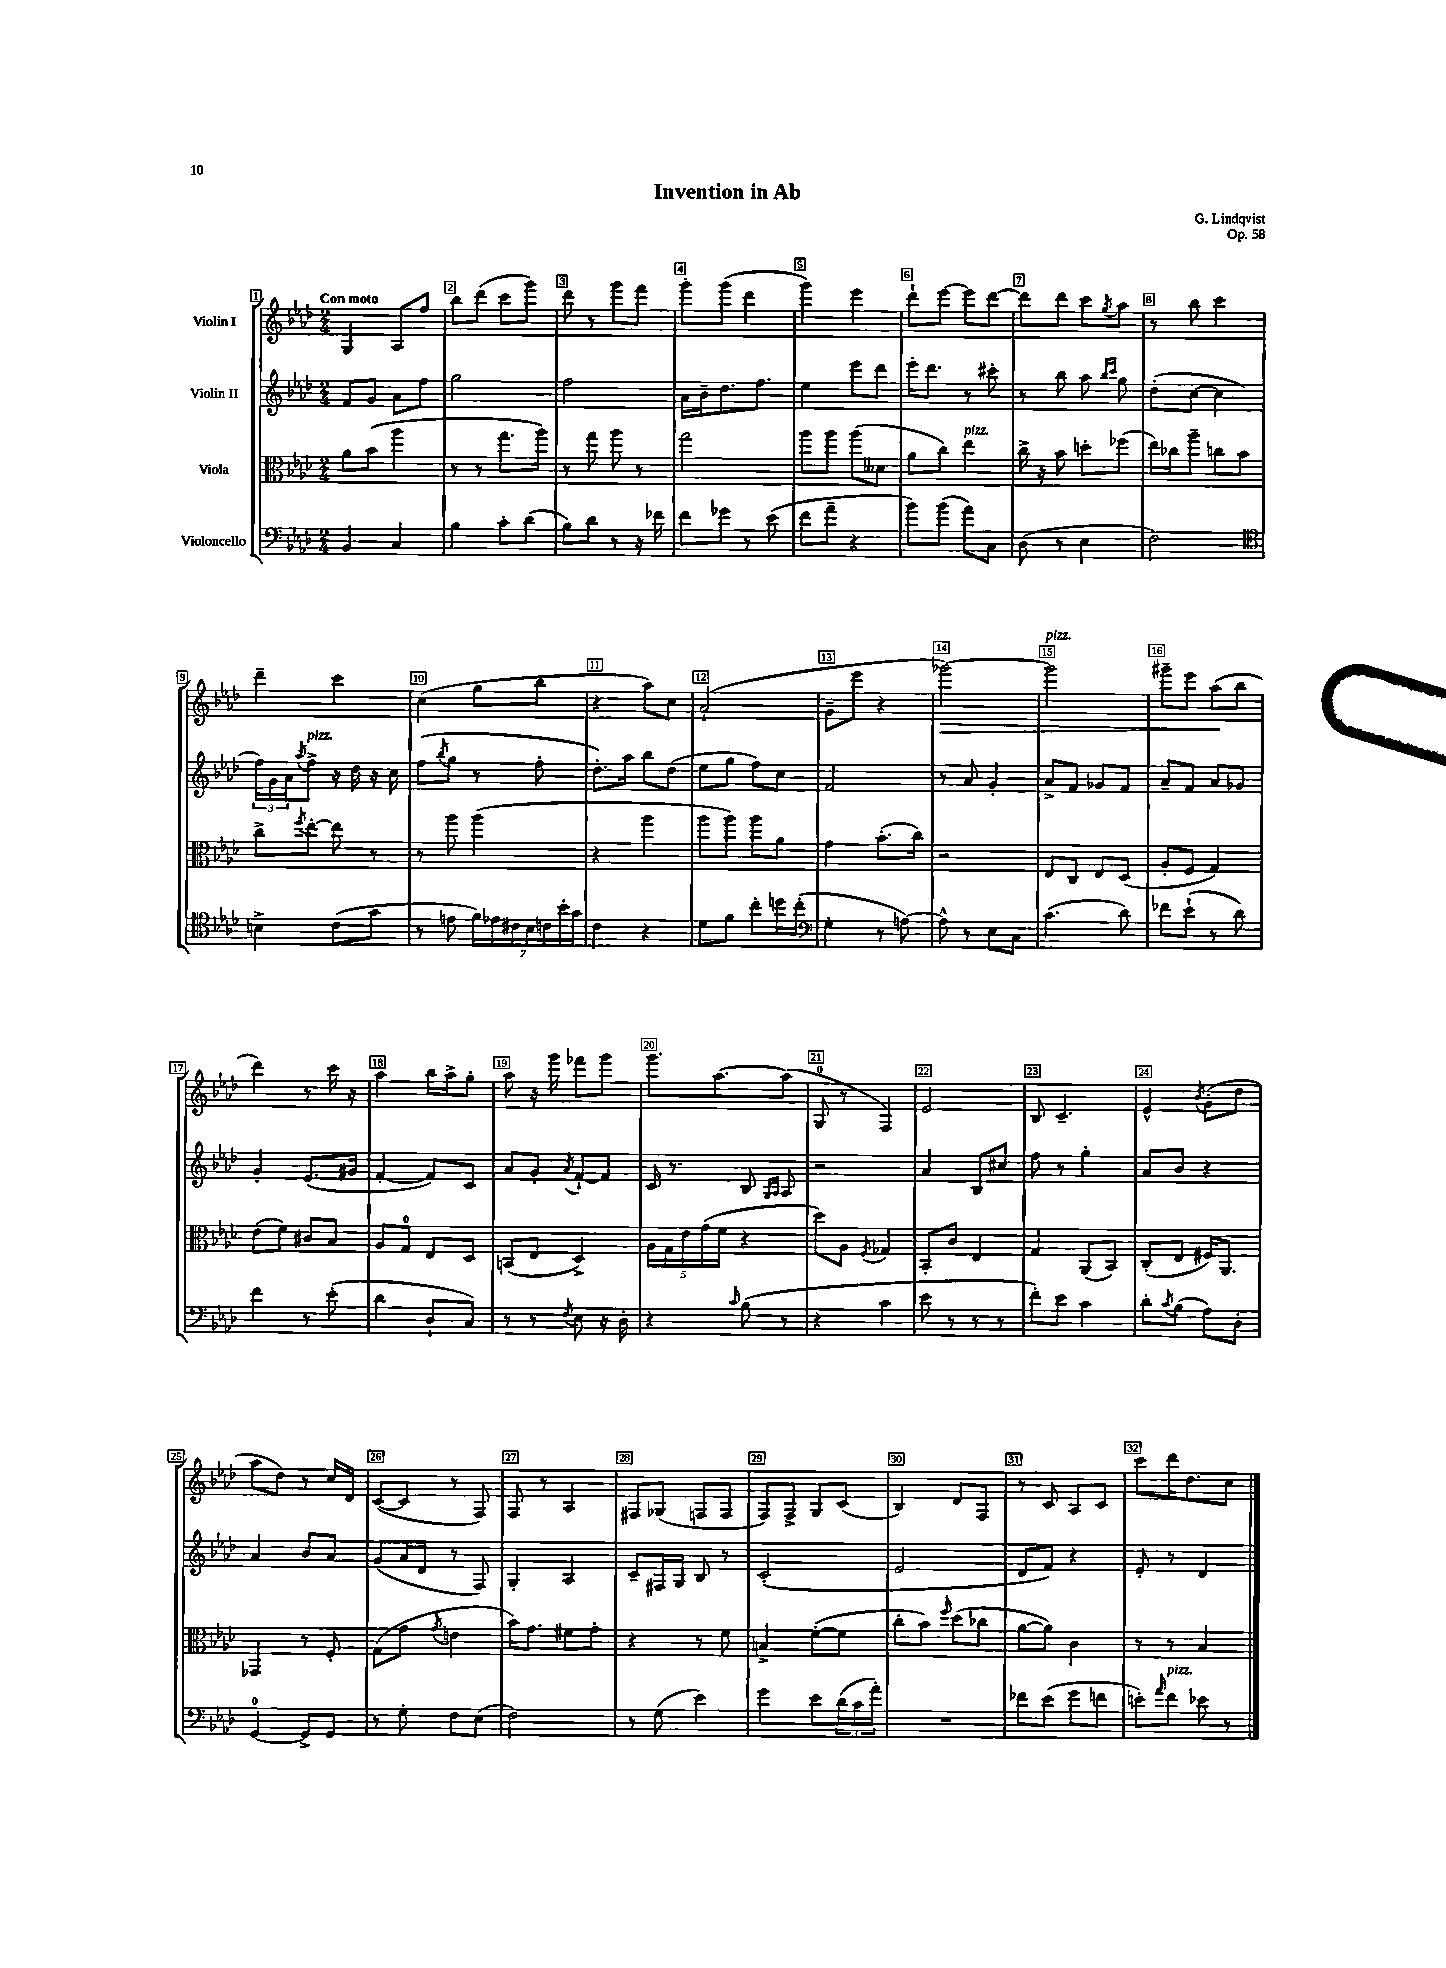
\header { title = "Invention in Ab" composer = "G. Lindqvist" opus = "Op. 58" }
<<
\new StaffGroup <<
\new Staff = "s0" \with { instrumentName = "Violin I" } {
    \clef treble \key aes \major \numericTimeSignature \time 2/4 \tempo "Con moto"
    g4 aes8 f''8 |
    bes''8 des'''8( c'''8 g'''8) |
    des'''8 r8 g'''8 f'''8 |
    g'''8-. g'''8( des'''4 |
    g'''4) ees'''4 |
    des'''8-! ees'''8~ ees'''8 des'''8~ |
    des'''8 des'''8 c'''8 \acciaccatura { g''8 } aes''8 |
    r8 bes''8 c'''4 |
    des'''4-- c'''4 |
    c''4( g''8 bes''8 |
    r4 aes''8) c''8 |
    aes'2-!( |
    g'8-- ees'''8 r4 |
    ges'''2~\>) |
    ges'''2^\markup { \italic "pizz." } |
    gis'''8-- ees'''8 aes''8\!( bes''8 |
    des'''4) r8 c'''16 r16 |
    aes''4 bes''16 aes''16-> g''8-. |
    aes''8 r16 g'''16 fes'''8 g'''8 |
    g'''8. aes''8.~ aes''8( |
    g8-0 r8 f4) |
    ees'2 |
    bes8 c'4.-- |
    ees'4-^ \acciaccatura { bes'8 } g'8-.( des''8 |
    aes''8 des''8) r8 c''16 des'16 |
    c'8~( c'8 r8 f8) |
    f8 r8 aes4 |
    fis8 ges8( f8 f8 |
    f8) f8-> g8 c'8( |
    bes4) des'8 f8 |
    r8 c'8 aes8 c'8 |
    c'''8 des'''16 des''8. c''8 \bar "|." |
}
\new Staff = "s1" \with { instrumentName = "Violin II" } {
    \clef treble \key aes \major \numericTimeSignature \time 2/4
    f'8 g'8 aes'8 f''8 |
    g''2 |
    f''2 |
    aes'16 bes'16-- des''8. f''8. |
    ees''4 ees'''8 des'''8 |
    ees'''16-. des'''8. r8 cis'''8-. |
    r8 bes''8 aes''8 \grace { bes''16 c'''16 } g''8 |
    des''8-.( c''8~ c''4 |
    \tuplet 3/2 { f''16) g'16 aes'16 } \acciaccatura { aes''8 } f''8->^\markup { \italic "pizz." } r16 des''16 r16 c''16 |
    f''8( \acciaccatura { bes''8 } g''8 r8 f''8-. |
    des''8.-.) aes''16 bes''8 des''8( |
    ees''8 g''8 f''8) c''8 |
    f'2 |
    r8 aes'8 g'4-. |
    aes'8-> f'8 ges'8 f'8 |
    aes'8-- f'8 aes'8 ges'8 |
    g'4-. ees'8.( gis'16 |
    f'4~-. f'8) c'8 |
    aes'8 g'8-. \acciaccatura { aes'8 } f'8~-! f'8 |
    c'16 r8. bes8 \grace { g16 aes16 } aes8 |
    r2 |
    aes'4 bes8 cis''8 |
    f''8 r8 g''4-. |
    aes'8 bes'8 r4 |
    aes'4 bes'8 aes'8 |
    g'8( aes'16 des'16 r8 f8) |
    g4-. aes4 |
    c'8-- fis16 g16 bes8 r8 |
    c'2-.( |
    ees'2 |
    des'8 f'8) r4 |
    ees'8-. r8 des'4 \bar "|." |
}
\new Staff = "s2" \with { instrumentName = "Viola" } {
    \clef alto \key aes \major \numericTimeSignature \time 2/4
    aes'8 bes'8( aes''4 |
    r8 r8 g''8. aes''16) |
    r8 g''8 aes''8 r8 |
    g''2 |
    aes''8 aes''8 aes''8( deses'8 |
    aes'8 c''8) ees''4^\markup { \italic "pizz." } |
    c''16-> r16 bes'8 d''8-. fes''8( |
    ees''16) ces''16 aes''8-- c''8 bes'8 |
    c''8-> \acciaccatura { f''8 } ees''8~-. ees''8 r8 |
    r8 aes''8 aes''4( |
    r4 aes''4 |
    aes''8 aes''8) aes''8 aes'8 |
    g'4 bes'8.-.( c''16) |
    r2 |
    ees8 c8 ees8 des8( |
    aes8-. f8 g4) |
    ees'8( f'8) cis'8 bes8 |
    aes8 g8-0 ees8 des8 |
    b,8( ees8 des4->) |
    \tuplet 5/4 { aes16 g16 ees'16 g'16( f'16 } r4 |
    des''8) aes8 \acciaccatura { f8 } ges4 |
    bes,8-. c'8 ees4 |
    g4 aes,8( bes,8) |
    c8-.( ees8 fis16) aes,8. |
    ges,4 r8 f8-. |
    g8( g'8 \acciaccatura { g'8 } e'4 |
    bes'16) g'8. fis'8 g'8-. |
    r4 r8 f'8 |
    b4-> f'8~-.( f'8 |
    c''8-. bes'8) \grace { f''16 } des''8( ces''8 |
    aes'8~ aes'8) c'4 |
    r8 r8 bes4 \bar "|." |
}
\new Staff = "s3" \with { instrumentName = "Violoncello" } {
    \clef bass \key aes \major \numericTimeSignature \time 2/4
    bes,4 c4 |
    bes4 c'8-. des'8( |
    bes8) des'8 r8 r16 fes'16 |
    f'8 ges'8 r8 ees'8( |
    f'8 aes'8-- r4 |
    bes'8) bes'8( aes'8) c8 |
    des8( r8 ees4 |
    f2) |
    \clef tenor b4-> c'8( g'8 |
    r8 e'8 \tuplet 7/4 { f'16) ees'16 cis'16 bes16 c'16 bes'16-. g'16 } |
    c'4 r4 |
    des'8 f'8 c''8-. d''16 c''16-.( |
    \clef bass g4-. r8 a8~) |
    a8-^ r8 ees8 c8 |
    c'4.( des'8) |
    fes'8 ees'8-!( r8 des'8) |
    f'4 r8 ees'8-.( |
    des'4 des8-! c8) |
    r8 r8 \acciaccatura { f8 } ees8 r16 des16-. |
    r4 \grace { c'16 } bes8( r8 |
    r4 c'4 |
    ees'8 r8 r8 r8 |
    f'8-.) ees'8 c'4 |
    des'8-. \acciaccatura { c'8 } bes8( aes8) des8-. |
    g,4-0~ g,8-> g,8 |
    r8 g8-. f8 ees8( |
    f2) |
    r8 g8( ees'4) |
    g'4 ees'8 \tuplet 3/2 { des'16( c'16 aes'16-.) } |
    R2 |
    fes'8 ees'8( g'8 f'8 |
    e'8-.) \grace { aes'16 } f'8^\markup { \italic "pizz." } ees'8 r8 \bar "|." |
}
>>
>>
\layout { \context { \Score \override BarNumber.break-visibility = ##(#f #t #t) barNumberVisibility = #all-bar-numbers-visible \override BarNumber.stencil = #(make-stencil-boxer 0.1 0.3 ly:text-interface::print) } }
